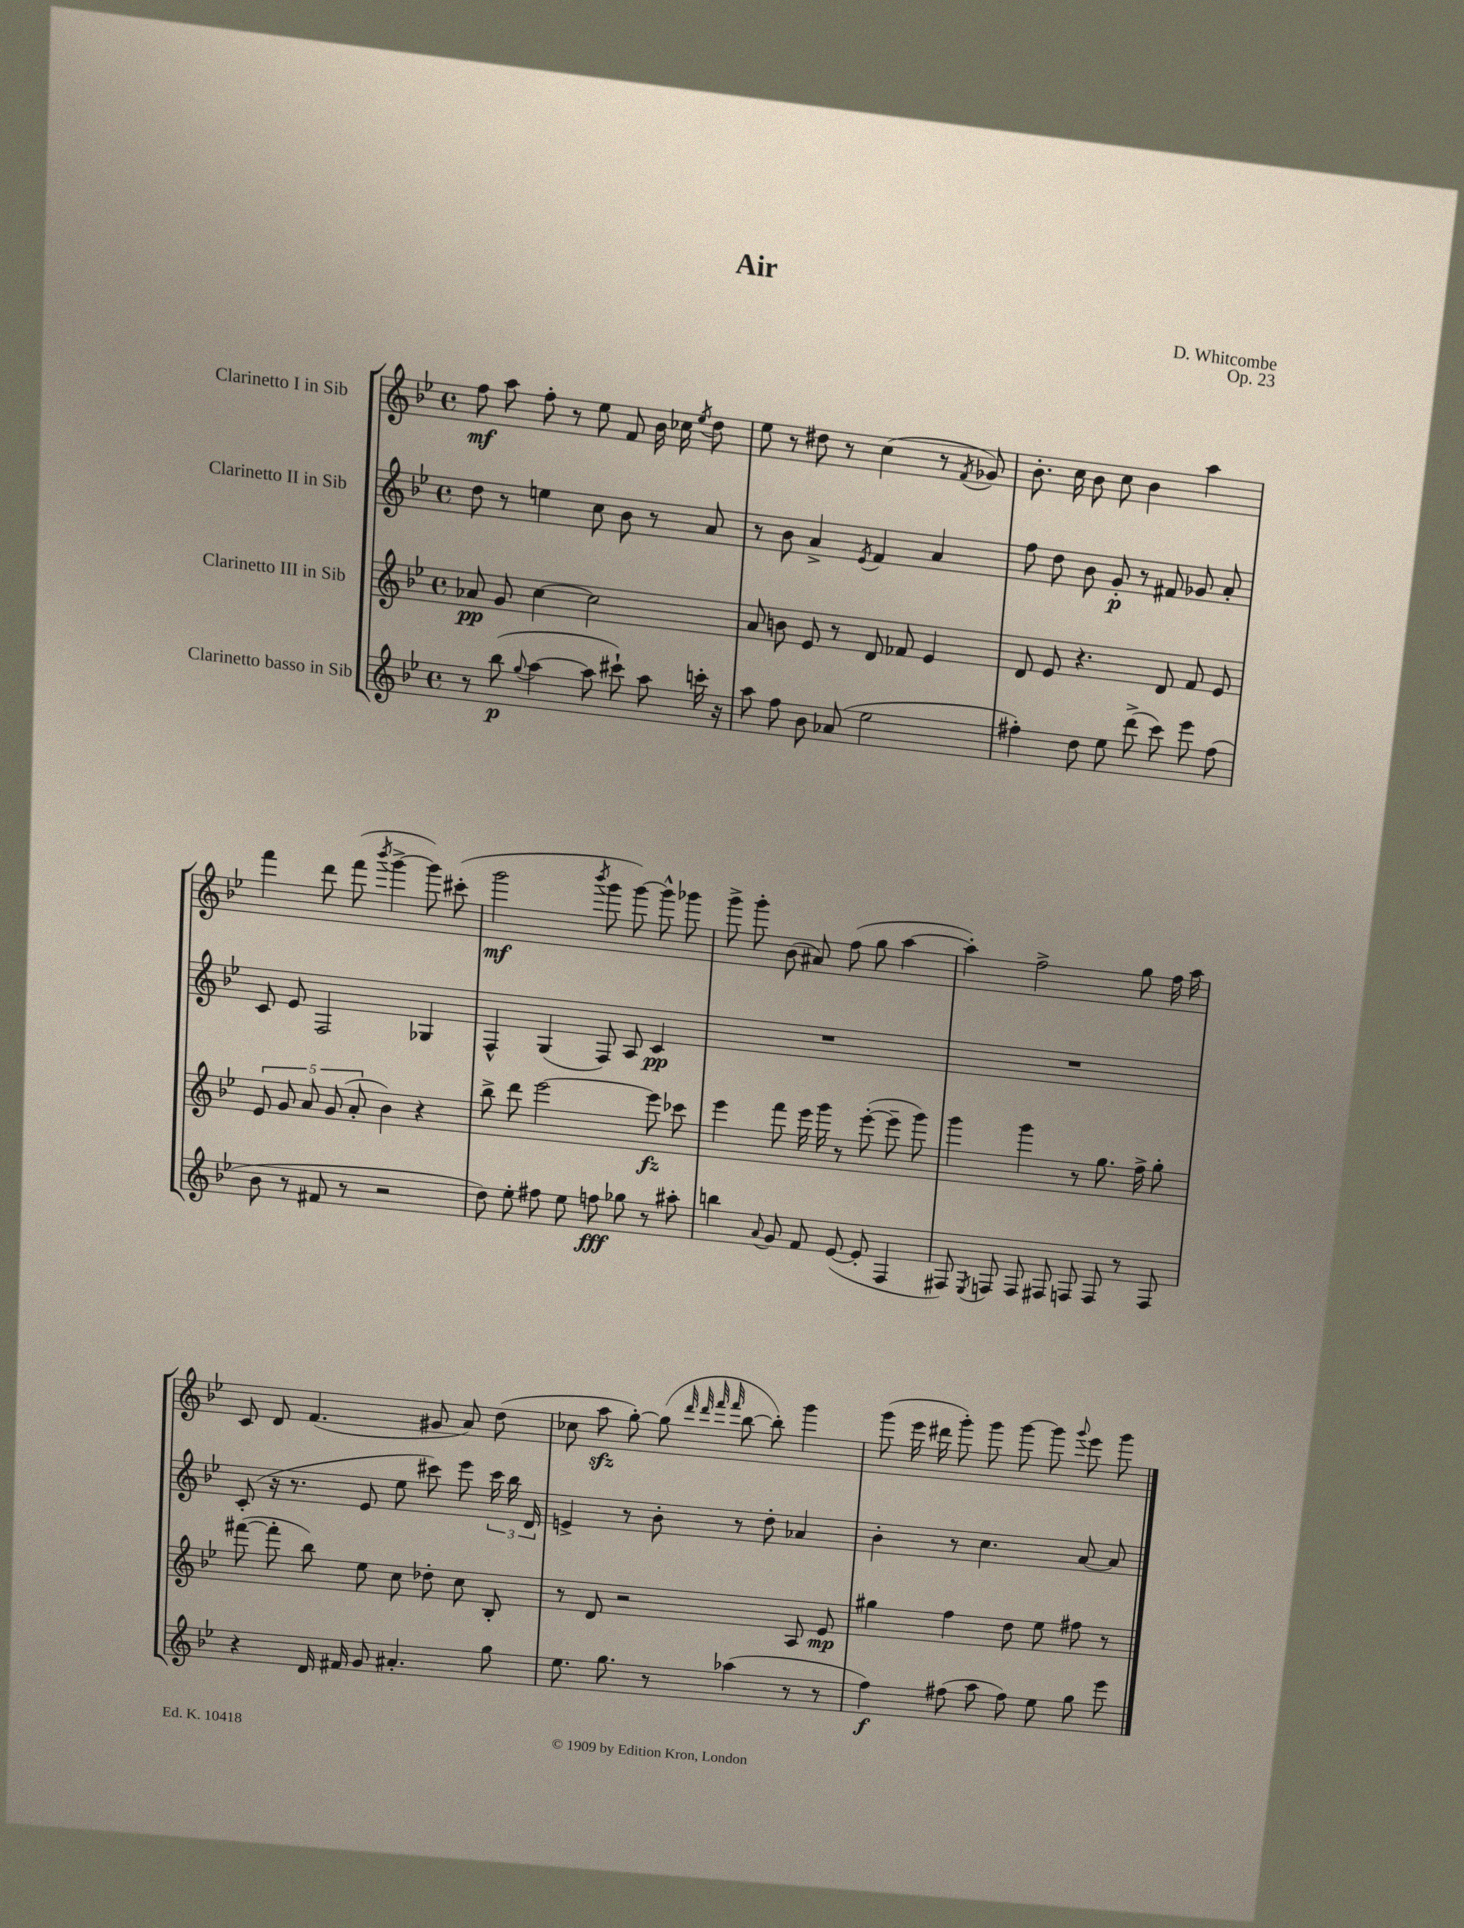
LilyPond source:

\header { title = "Air" composer = "D. Whitcombe" opus = "Op. 23" }
<<
\new StaffGroup <<
\new Staff = "s0" \with { instrumentName = "Clarinetto I in Sib" } {
    \clef treble \key bes \major \defaultTimeSignature \time 4/4
    \autoBeamOff f''8\mf a''8 f''8-. r8 ees''8 f'8 bes'16 ces''16 \acciaccatura { ees''8 } d''8 |
    ees''8 r8 dis''8 r8 c''4( r8 \acciaccatura { f'8 } ges'8) |
    bes'8.-. c''16 bes'8 c''8 bes'4 a''4 |
    f'''4 d'''8 f'''8( \acciaccatura { bes'''8 } g'''4~-> g'''8) cis'''8-.( |
    g'''2\mf \acciaccatura { bes'''8 } g'''8 g'''8~) g'''8-^ ges'''8 |
    g'''8-> g'''8-. bes'8( ais'8) f''8( g''8 a''4~ |
    a''4-.) f''2-> g''8 f''16 a''16 |
    c'8 d'8 f'4.( gis'8 a'8) d''8( |
    ces''8 a''8\sfz g''8~-.) g''8( \grace { d'''32 d'''32 f'''32 f'''32 } bes''8~ bes''8-.) g'''4 |
    g'''8( ees'''16 dis'''16 g'''8-.) g'''8 g'''8~ g'''8 \appoggiatura { g'''8 } ees'''8 g'''8 \bar "|." |
}
\new Staff = "s1" \with { instrumentName = "Clarinetto II in Sib" } {
    \clef treble \key bes \major \defaultTimeSignature \time 4/4
    \autoBeamOff d''8 r8 e''4 c''8 bes'8 r8 a'8 |
    r8 bes'8 a'4-> \acciaccatura { ees'8 } f'4 a'4 |
    f''8 d''8 bes'8 g'8-.\p r8 fis'8 ges'8 a'8-. |
    c'8 ees'8 f2 ges4 |
    f4-^ g4( f8) a8 c'4\pp |
    R1 |
    R1 |
    c'8-.( r16 r8. ees'8 ees''8 cis'''8) ees'''8 \tuplet 3/2 { cis'''16 bes''16 d'16 } |
    e'4-> r8 bes'8-. r8 d''8-. aes'4 |
    bes'4-. r8 c''4. a'8~ a'8 \bar "|." |
}
\new Staff = "s2" \with { instrumentName = "Clarinetto III in Sib" } {
    \clef treble \key bes \major \defaultTimeSignature \time 4/4
    \autoBeamOff aes'8\pp g'8 c''4~ c''2 |
    a'8 b'8 ees'8 r8 d'8 fes'8 ees'4 |
    d'8 ees'8 r4. d'8 f'8 ees'8 |
    \tuplet 5/4 { ees'8 g'8 a'8 g'8( a'8-. } bes'4) r4 |
    bes''8-> d'''8 ees'''2~ ees'''8\fz ces'''8 |
    ees'''4 f'''8 ees'''16 g'''16 r8 ees'''8~-.( ees'''8-- g'''8) |
    g'''4 g'''4 r8 g''8. f''16-> g''8-. |
    fis'''8~( fis'''8-. bes''8) ees''8 c''8 des''8-. c''8 bes8-. |
    r8 d'8 r2 a8 ees'8\mp |
    gis''4 f''4 d''8 ees''8 fis''8 r8 \bar "|." |
}
\new Staff = "s3" \with { instrumentName = "Clarinetto basso in Sib" } {
    \clef treble \key bes \major \defaultTimeSignature \time 4/4
    \autoBeamOff r8 bes''8\p( \appoggiatura { g''8 } a''4~ a''8 cis'''8-!) a''8 c'''16-. r16 |
    a''8 f''8 bes'8 aes'8( ees''2 |
    fis''4-.) d''8 ees''8 d'''8->( c'''8) ees'''8 fis''8( |
    bes'8 r8 fis'8 r8 r2 |
    d''8) ees''8-. fis''8 ees''8 f''8\fff ges''8 r8 ais''8-. |
    b''4 \appoggiatura { a'8 } g'8 f'8 ees'8~( ees'8-. f4 |
    fis8) \acciaccatura { ees8 } f8 f8 fis8 f8 f8 r8 f8 |
    r4 d'16 fis'16 g'8 ais'4.-. g''8 |
    ees''8. g''8. r8 aes''4( r8 r8 |
    f''4\f) fis''8( a''8 fis''8) ees''8 g''8 ees'''8 \bar "|." |
}
>>
>>
\layout { \context { \Score \remove "Bar_number_engraver" } }
